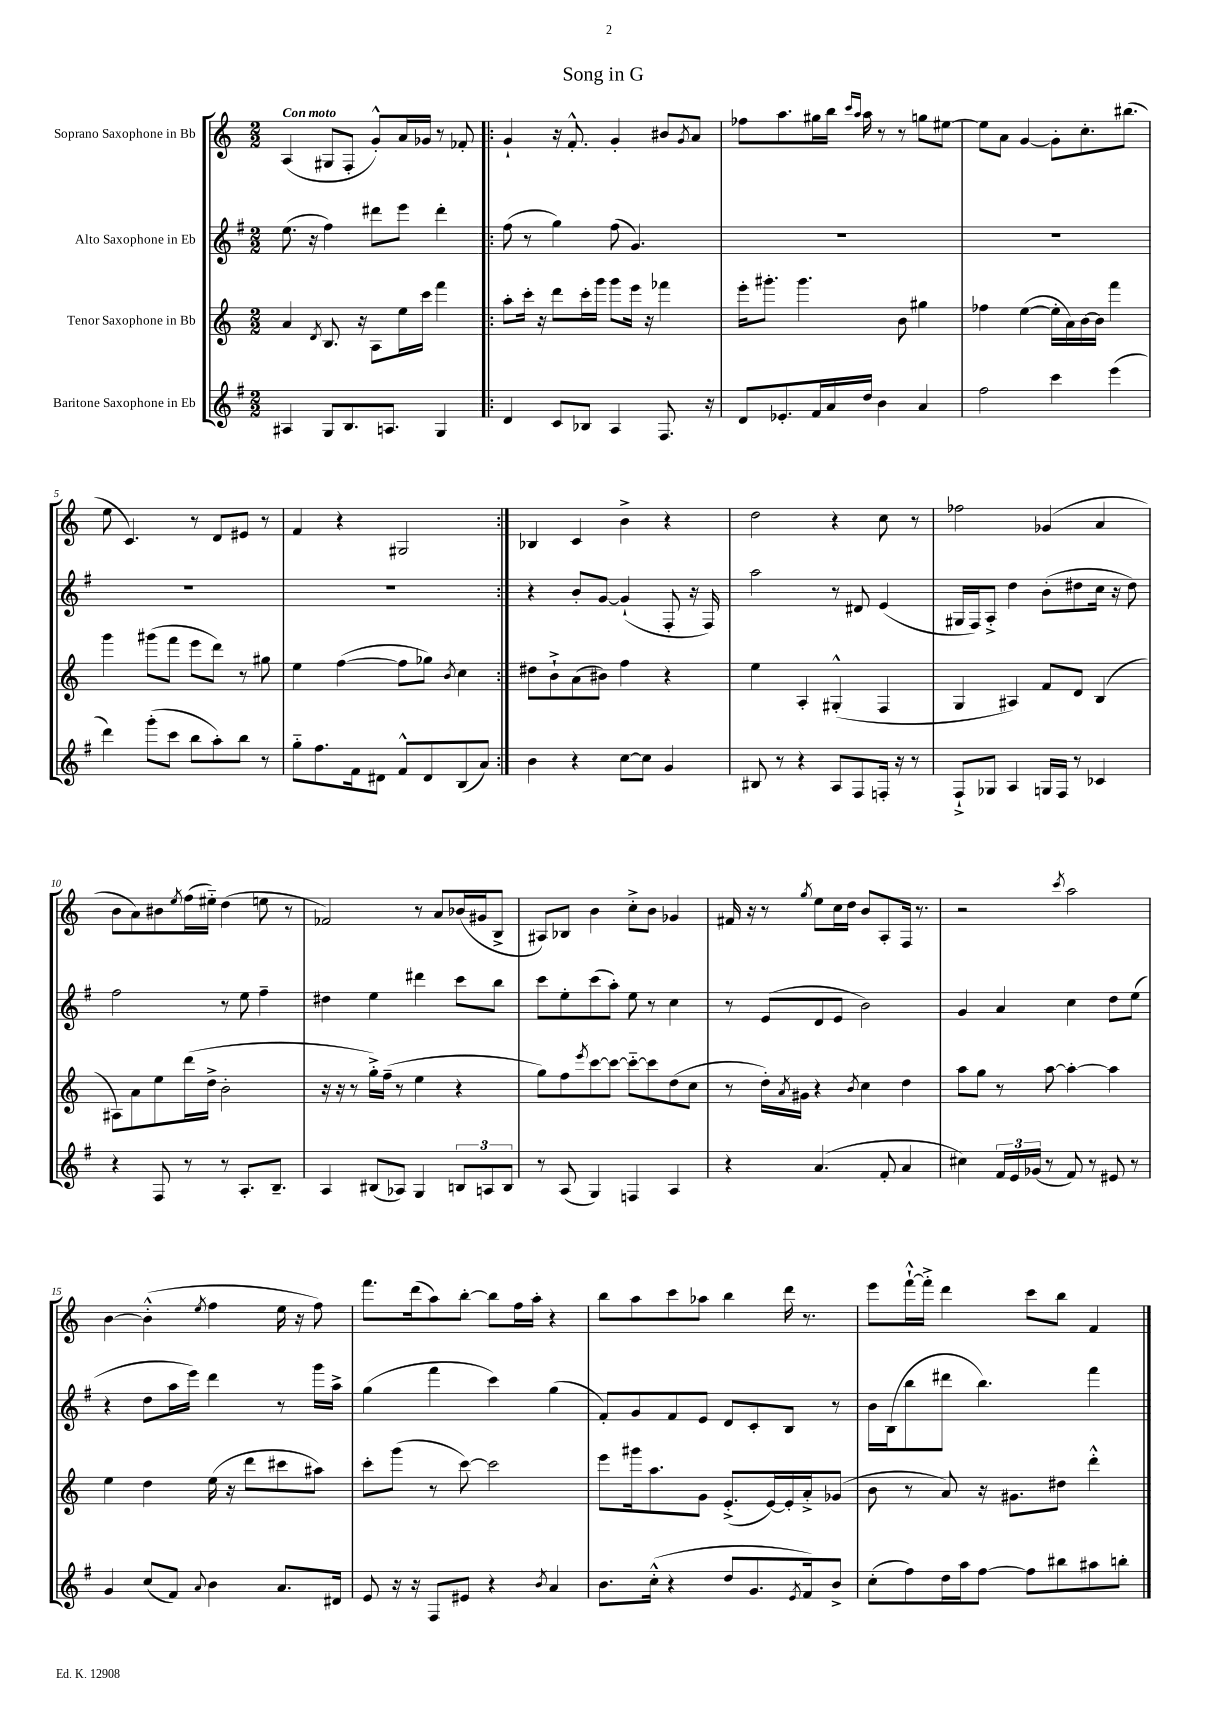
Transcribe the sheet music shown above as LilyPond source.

\header { title = "Song in G" }
<<
\new StaffGroup <<
\new Staff = "s0" \with { instrumentName = "Soprano Saxophone in Bb" } {
    \clef treble \key c \major \numericTimeSignature \time 2/2 \tempo "Con moto"
    a4( gis8 f8-. g'8-.-^) a'16 ges'16 r8 fes'8-. |
    \repeat volta 2 { g'4-! r16 f'8.-.-^ g'4-. bis'8 \acciaccatura { g'8 } a'8 |
    fes''8 a''8. gis''16 b''16 \grace { c'''16 a''16 } a''16 r8 r8 g''8 eis''8~ |
    eis''8 a'8 g'4~ g'8-. c''8.-. bis''8.( |
    e''8 c'4.) r8 d'8 eis'8 r8 |
    f'4 r4 gis2 | }
    bes4 c'4 b'4-> r4 |
    d''2 r4 c''8 r8 |
    fes''2 ges'4( a'4 |
    b'8 a'8) bis'8 \acciaccatura { e''8 } f''16( eis''16-_) d''4( e''8 r8 |
    fes'2) r8 a'8 bes'16( gis'16 b8-> |
    ais8) bes8 b'4 c''8-.-> b'8 ges'4 |
    fis'16 r16 r8 \acciaccatura { g''8 } e''8 c''16 d''16 b'8 a8-. f16 r8. |
    r2 \acciaccatura { c'''8 } a''2 |
    b'4~ b'4-.-^( \acciaccatura { e''8 } f''4 e''16 r16 f''8) |
    f'''8. d'''16( a''8) b''8~-. b''8 f''16 a''16-. r4 |
    b''8 a''8 c'''8 aes''8 b''4 d'''16 r8. |
    e'''8 f'''16~-!-^ f'''16-.-> d'''4 c'''8 b''8 f'4 \bar "|." |
}
\new Staff = "s1" \with { instrumentName = "Alto Saxophone in Eb" } {
    \clef treble \key g \major \numericTimeSignature \time 2/2
    e''8.( r16 fis''4) dis'''8 e'''8 dis'''4-. |
    \repeat volta 2 { fis''8( r8 g''4) fis''8( g'4.) |
    R1 |
    R1 |
    R1 |
    R1 | }
    r4 b'8-. g'8~ g'4-!( fis8-. r16 fis16) |
    a''2 r8 dis'8 e'4( |
    gis16 fis16) a8-.-> d''4 b'8-.( dis''8 c''16 r16 dis''8) |
    fis''2 r8 e''8 fis''4-- |
    dis''4 e''4 dis'''4 c'''8 b''8 |
    c'''8 e''8-. c'''8( a''8-.) e''8 r8 c''4 |
    r8 e'8( d'8 e'8 b'2) |
    g'4 a'4 c''4 d''8 e''8( |
    r4 d''8 a''16 e'''16) d'''4 r8 g'''16 a''16-> |
    g''4( fis'''4 c'''4) g''4( |
    fis'8-.) g'8 fis'8 e'8 d'8 c'8-. b8 r8 |
    b'16 b16( b''8 dis'''8 b''4.) fis'''4 \bar "|." |
}
\new Staff = "s2" \with { instrumentName = "Tenor Saxophone in Bb" } {
    \clef treble \key c \major \numericTimeSignature \time 2/2
    a'4 \acciaccatura { d'8 } b8. r16 a8 e''16 c'''16 f'''4 |
    \repeat volta 2 { a''8-. c'''16-. r16 d'''8 c'''16-. g'''16 g'''8 e'''16 r16 fes'''4 |
    e'''16-. gis'''8.-. gis'''4. b'8 gis''4 |
    fes''4 e''4~( e''16-. a'16) b'16~ b'16 f'''4 |
    g'''4 gis'''8( f'''8 e'''8 d'''8) r8 gis''8 |
    e''4 f''4~( f''8 ges''8) \acciaccatura { b'8 } c''4 | }
    dis''8 b'8-!-> a'8( bis'8) f''4 r4 |
    e''4 a4-. gis4-.-^( f4 |
    g4 ais4) f'8 d'8 b4( |
    ais8) a'8 e''8 d'''16( d''16-> b'2-. |
    r16 r16 r8 g''16-.->) f''16--( r8 e''4 r4 |
    g''8) f''8 \acciaccatura { e'''8 } c'''8~ c'''8~ c'''8~-_ c'''8 d''8( c''8 |
    r8 d''16-.) \acciaccatura { a'8 } gis'16 r4 \acciaccatura { b'8 } c''4 d''4 |
    a''8 g''8 r8 a''8~ a''4~-. a''4 |
    e''4 d''4 e''16( r16 d'''8 cis'''8 ais''8) |
    c'''8-. g'''8( r8 c'''8~) c'''2 |
    e'''8 gis'''16 a''8. g'8 e'8.-.->( e'16~) e'16-. a'16-.-> ges'8( |
    b'8 r8 a'8) r16 gis'8. dis''8 d'''4-.-^ \bar "|." |
}
\new Staff = "s3" \with { instrumentName = "Baritone Saxophone in Eb" } {
    \clef treble \key g \major \numericTimeSignature \time 2/2
    ais4 g8 b8. a8. g4 |
    \repeat volta 2 { d'4 c'8 bes8 a4 fis8. r16 |
    d'8 ees'8.-. fis'16 a'16 d''16 b'4 a'4 |
    fis''2 c'''4 e'''4( |
    d'''4) g'''8-.( c'''8 b''8 a''8-.) b''8 r8 |
    g''8-_ fis''8. fis'16 dis'8 fis'8-^ dis'8 b8( a'8) | }
    b'4 r4 c''8~ c''8 g'4 |
    bis8 r8 r4 a8 fis8 f16-. r16 r8 |
    fis8-!-> ges8 a4 g16 fis16 r8 ces'4 |
    r4 fis8 r8 r8 a8.-. b8.-- |
    a4 bis8( aes8) g4 \tuplet 3/2 { b8 a8 b8 } |
    r8 a8( g4) f4 a4 |
    r4 a'4.( fis'8-. a'4 |
    cis''4) \tuplet 3/2 { fis'16 e'16 ges'16( } r8 fis'8) r8 eis'8 r8 |
    g'4 c''8( fis'8) \appoggiatura { a'8 } b'4 a'8. dis'16 |
    e'8 r16 r16 fis8 eis'8 r4 \acciaccatura { b'8 } a'4 |
    b'8. c''16-.-^( r4 d''8 g'8. \acciaccatura { e'8 } fis'16) b'8-> |
    c''8-.( fis''8) d''16 a''16 fis''8~ fis''8 bis''8 ais''8 b''8-. \bar "|." |
}
>>
>>
